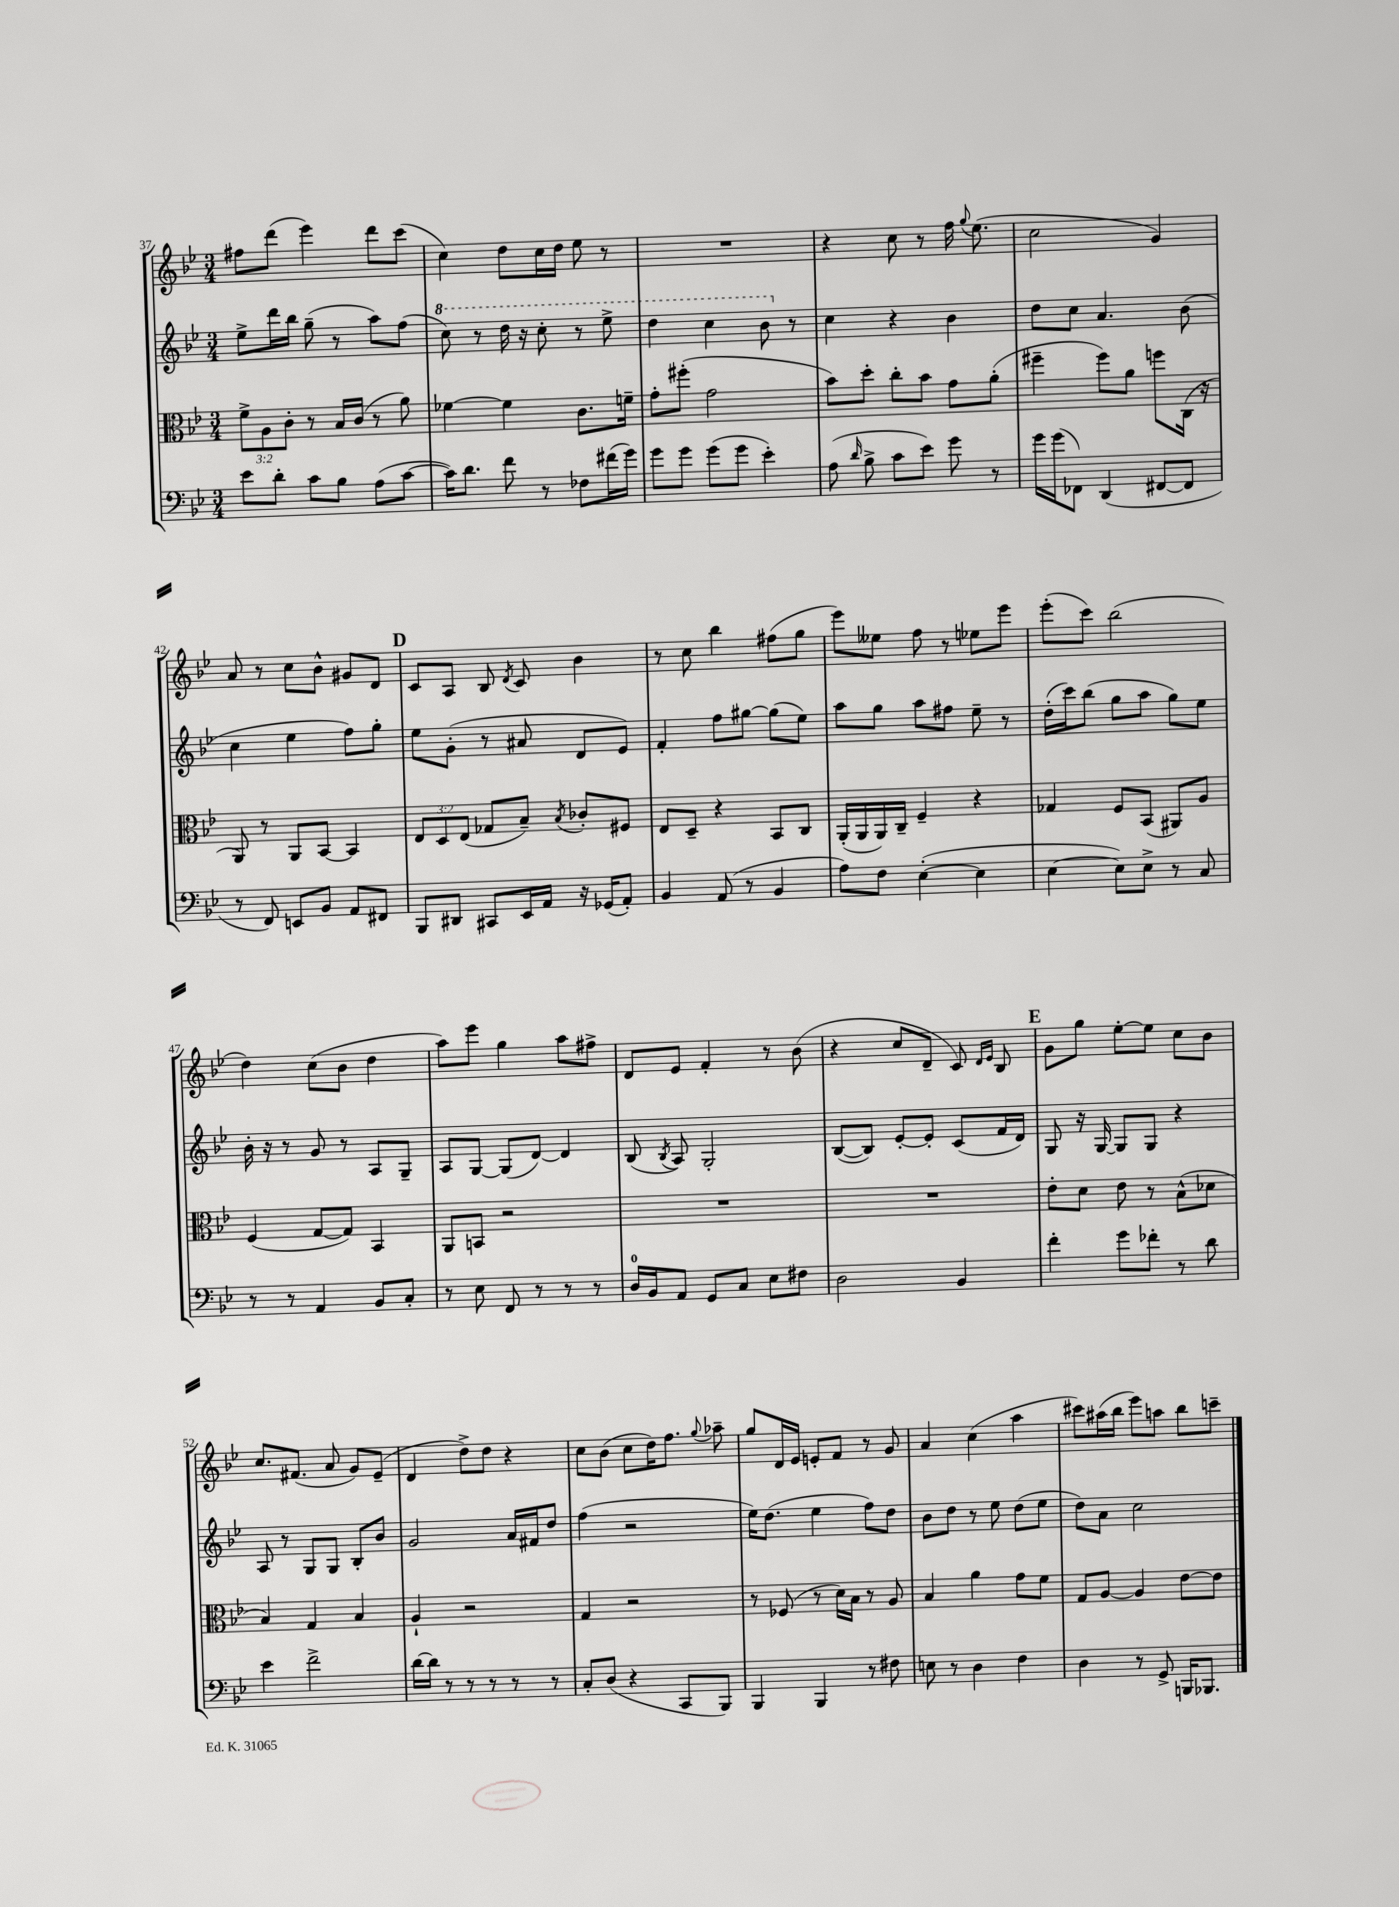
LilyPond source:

<<
\new StaffGroup <<
\new Staff = "s0" {
    \clef treble \key bes \major \numericTimeSignature \time 3/4
    \autoBeamOff fis''8[ d'''8]( ees'''4) d'''8[ c'''8]( |
    c''4) d''8[ c''16 d''16] ees''8 r8 |
    R2. |
    r4 c''8 r8 f''16 \appoggiatura { g''8 } ees''8.( |
    c''2 g'4) |
    a'8 r8 c''8[ bes'8]-^ gis'8[ d'8] |
    \mark \markup { \bold "D" } c'8[ a8] bes8 \acciaccatura { d'8 } c'8 bes'4 |
    r8 c''8 bes''4 fis''8[( g''8] |
    ees'''8[) eeses''8] f''8 r8 ees''8[ ees'''8] |
    ees'''8[-.( c'''8]) bes''2( |
    d''4) c''8[( bes'8] d''4 |
    a''8[) ees'''8] g''4 a''8[ fis''8]-> |
    d'8[ ees'8] f'4-. r8 bes'8( |
    r4 c''8[ d'8]-- c'8) \grace { d'16[ ees'16] } bes8 |
    \mark \markup { \bold "E" } g'8[ g''8] ees''8[~-. ees''8] c''8[ bes'8] |
    c''8.[ fis'8.]( a'8 g'8[) ees'8]--( |
    d'4 d''8[->) d''8] r4 |
    c''8[ bes'8]( c''8[ d''16) f''8.] \appoggiatura { g''8 } aes''8-- |
    g''8[ d'16 ees'16] e'8[-. f'8] r8 g'8 |
    a'4 c''4( a''4 |
    cis'''8[) ais''16( bes''16] ees'''8[) a''8] bes''8[ c'''8]-- \bar "|." |
}
\new Staff = "s1" {
    \clef treble \key bes \major \numericTimeSignature \time 3/4
    \autoBeamOff ees''8[-> d'''16 bes''16] g''8--( r8 a''8[) f''8]( |
    \ottava #1 c'''8) r8 d'''16 r16 c'''8-. r8 ees'''8-> |
    d'''4 c'''4 bes''8 \ottava #0 r8 |
    c''4 r4 bes'4 |
    d''8[ c''8] a'4. bes'8( |
    c''4 ees''4 f''8[) g''8]-. |
    \mark \markup { \bold "D" } ees''8[ g'8]-.( r8 ais'8 d'8[ ees'8]) |
    f'4-. f''8[ gis''8]~ gis''8[( ees''8]) |
    a''8[ g''8] a''8[ fis''8] ees''8-- r8 |
    d''16[-.( c'''16) bes''8]( g''8[ a''8] g''8[) ees''8] |
    bes'16-. r16 r8 g'8 r8 a8[ g8]-- |
    a8[ g8]~ g8[( d'8]~) d'4 |
    bes8( \acciaccatura { bes8 } a8) g2-. |
    bes8[~( bes8]) ees'8[~-. ees'8]-. c'8[( f'16 d'16]) |
    \mark \markup { \bold "E" } g8 r16 g16~ g8[ g8] r4 |
    a8 r8 g8[ g8] bes8[-. bes'8] |
    g'2 a'16[ fis'16 d''8] |
    f''4( r2 |
    ees''16[) d''8.]( ees''4 f''8[) d''8] |
    bes'8[ d''8] r8 ees''8 d''8[( ees''8] |
    d''8[) a'8] c''2 \bar "|." |
}
\new Staff = "s2" {
    \clef alto \key bes \major \numericTimeSignature \time 3/4 \override Staff.TupletNumber.text = #tuplet-number::calc-fraction-text
    \autoBeamOff \tuplet 3/2 { f'8[-> a8 c'8]-. } r8 bes16[ c'16]( r8 a'8) |
    fes'4~ fes'4 c'8.[ f'16]-- |
    g'8[-. fis''8]-.( g'2 |
    bes'8[) d''8]-. c''8[-. bes'8] g'8[ a'8]-.( |
    fis''4-- fis''8[) a'8] f''8[ c16]( r16 |
    a,8) r8 a,8[ bes,8]~ bes,4 |
    \mark \markup { \bold "D" } \tuplet 3/2 { ees8[ d8 ees8]( } ges8[ bes8]--) \acciaccatura { bes8 } ces'8[-. fis8] |
    ees8[ d8]-- r4 bes,8[ c8] |
    a,16[-.( a,16 a,16) c16]-- f4-- r4 |
    ges4 f8[ bes,8]( ais,8[) a8] |
    f4( g8[~ g8]) bes,4 |
    a,8[ b,8] r2 |
    R2. |
    R2. |
    \mark \markup { \bold "E" } ees'8[-. d'8] ees'8 r8 bes8[-^( des'8] |
    bes4) g4 bes4 |
    a4-! r2 |
    g4 r2 |
    r8 fes8( r8 d'16[) bes16] r8 a8 |
    bes4 a'4 g'8[ f'8] |
    g8[ a8]~ a4 ees'8[~ ees'8] \bar "|." |
}
\new Staff = "s3" {
    \clef bass \key bes \major \numericTimeSignature \time 3/4
    \autoBeamOff ees'8[ d'8]-. c'8[ bes8] a8[( c'8]~ |
    c'16[) d'8.] f'8 r8 fes8[ fis'16( g'16]) |
    g'8[ g'8] g'8[( g'8] ees'4-.) |
    a8( \grace { d'16 } bes8-> c'8[ ees'8]) g'8 r8 |
    g'16[ g'16( fes,8]) d,4( fis,8[~ fis,8] |
    r8 f,8) e,8[ bes,8] a,8[ fis,8] |
    \mark \markup { \bold "D" } bes,,8[ dis,8] cis,8[ ees,16 a,16] r16 ges,16[( a,8]-.) |
    bes,4 a,8( r8 bes,4 |
    a8[) f8] ees4~-.( ees4 |
    ees4~ ees8[) ees8]-> r8 c8 |
    r8 r8 a,4 bes,8[ c8]-. |
    r8 ees8 f,8 r8 r8 r8 |
    d16[-0 bes,16 a,8] g,8[ c8] ees8[ fis8] |
    d2 bes,4 |
    \mark \markup { \bold "E" } f'4-. g'8[ fes'8]-. r8 d'8 |
    ees'4 f'2-> |
    d'16[~ d'16] r8 r8 r8 r8 r8 |
    c8[-. d8]( r4 c,8[ bes,,8]) |
    bes,,4 bes,,4 r8 fis8 |
    e8 r8 d4 f4 |
    d4 r8 g,8-> b,,16[ bes,,8.] \bar "|." |
}
>>
>>
\layout { \context { \Score currentBarNumber = #37 } }
